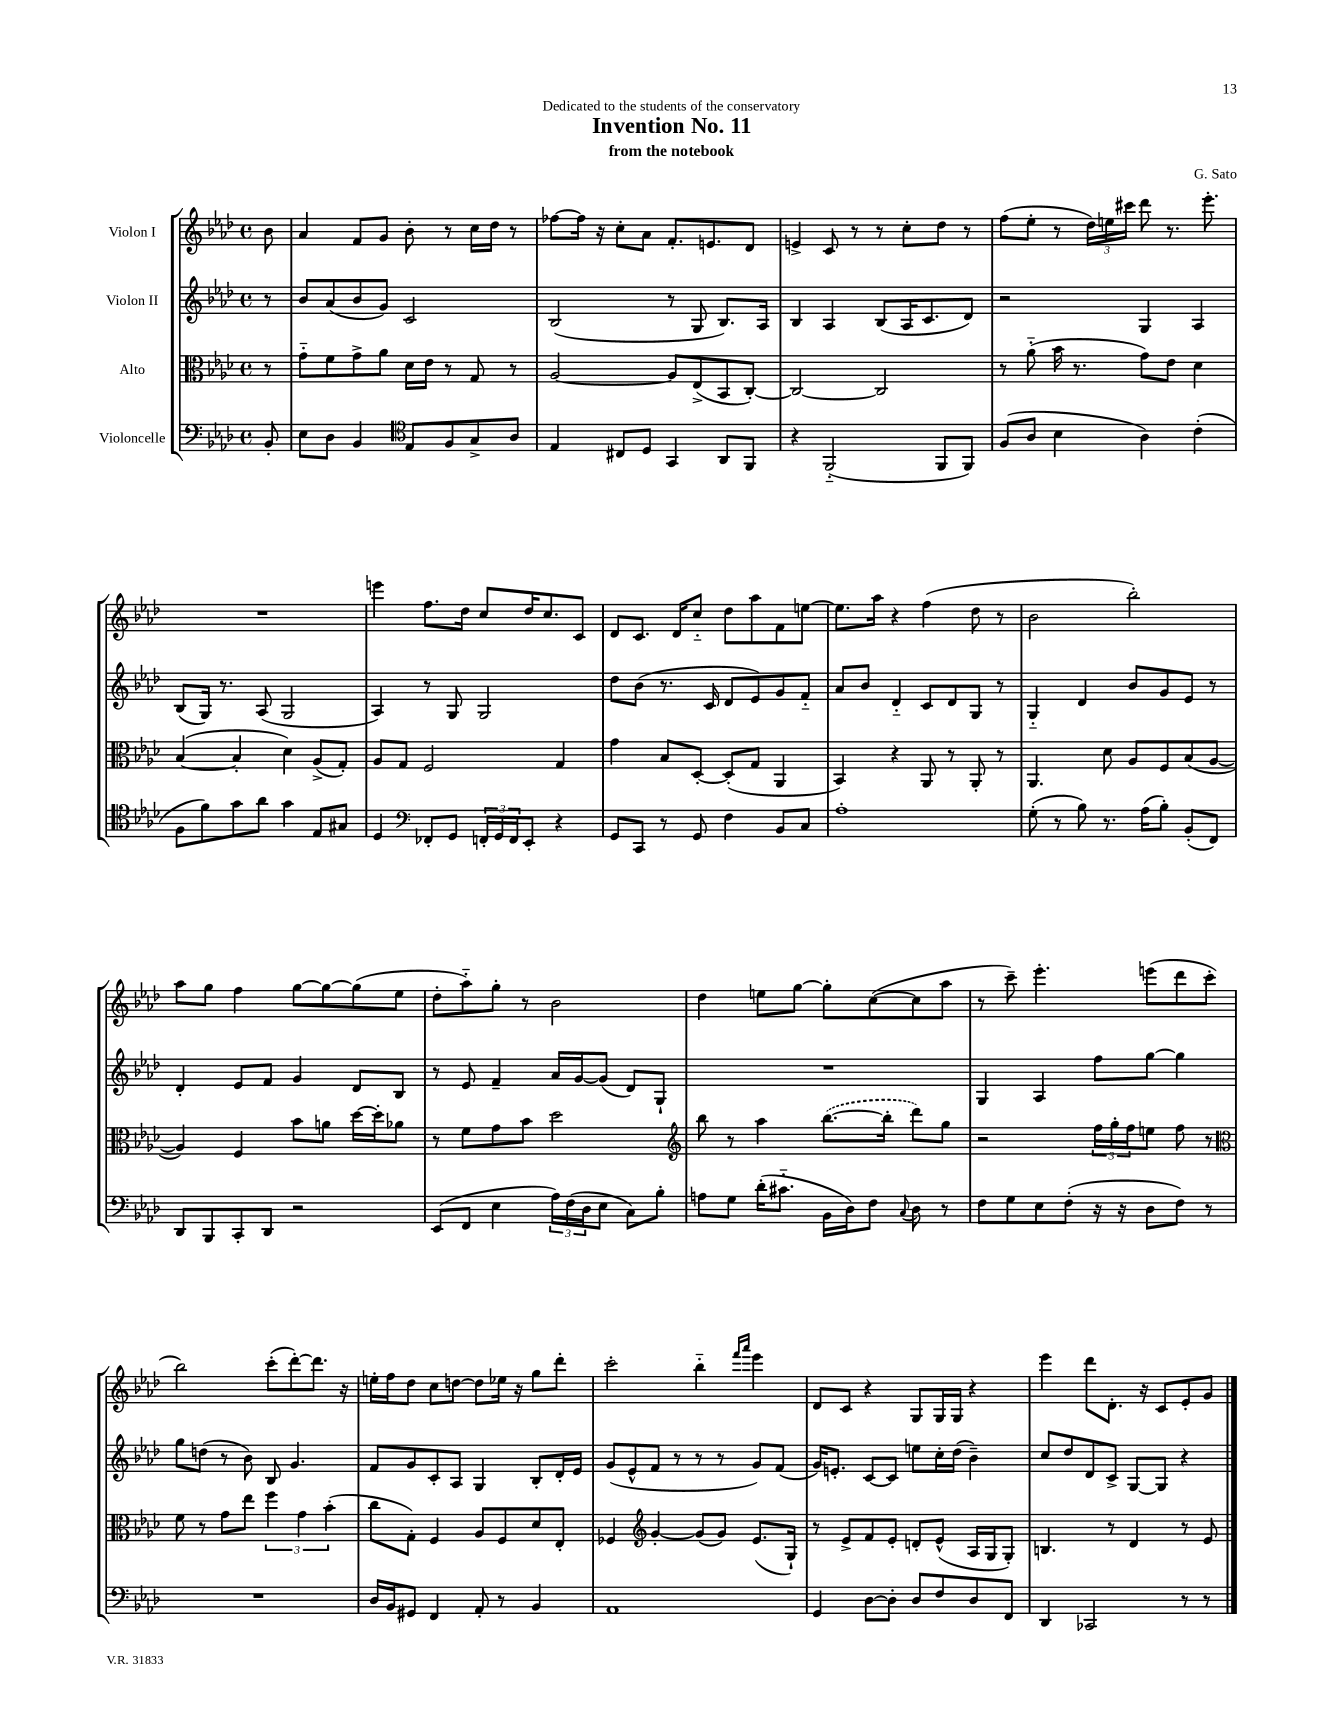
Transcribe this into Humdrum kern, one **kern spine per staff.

**kern	**kern	**kern	**kern
*part4	*part3	*part2	*part1
*staff4	*staff3	*staff2	*staff1
*I"Violoncelle	*I"Alto	*I"Violon II	*I"Violon I
*clefF4	*clefC3	*clefG2	*clefG2
*k[b-e-a-d-]	*k[b-e-a-d-]	*k[b-e-a-d-]	*k[b-e-a-d-]
*M4/4	*M4/4	*M4/4	*M4/4
*met(c)	*met(c)	*met(c)	*met(c)
=	=	=	=
8BB-'/	8r	8r	8b-\
=1	=1	=1	=1
8E-\L	8g\L	8b-/L	4a-/
8D-\J	8f\	(8a-/	.
4BB-/	8g^\	8b-/	8f/L
.	8a-\J	8g/J)	8g/J
*clefC4	*	*	*
8E-/L	16d-\LL	2c/	8b-'\
.	16e-\JJ	.	.
8F/	8r	.	8r
8G^/	8G/	.	16cc\LL
.	.	.	16dd-\JJ
8A-/J	8r	.	8r
=2	=2	=2	=2
4E-/	[2A-/	(2B-/	[8ff-X\L
.	.	.	16ff-\Jk]
.	.	.	16r
8C#X/L	.	.	8cc'\L
8D-/J	.	.	8a-\J
4GG/	8A-/L]	8r	8.f'/L
.	(8E-^/	8G/	.
.	.	.	8.en/
8AA-/L	8BB-/	8.B-/L)	.
8FF/J	[8C'/J)	.	8d-/J
.	.	16A-/Jk	.
=3	=3	=3	=3
4r	2C/_	4B-/	4en^/
(2FF/	.	4A-/	8c/
.	.	.	8r
.	2C/]	(8B-/L	8r
.	.	16A-/K	8cc'\L
.	.	8.c/	.
8FF/L	.	.	8dd-\J
8FF/J)	.	8d-/J)	8r
=4	=4	=4	=4
(8F/L	8r	2r	(8ff\L
8A-/J	(8a-\	.	8ee-'\J
4B-\	16b-\	.	8r
.	8.r	.	.
.	.	.	24dd-\LL)
.	.	.	24een\
.	.	.	24ccc#X\JJ
4A-\)	8g\L)	4G/	8ddd-\
.	8e-\J	.	8.r
(4c'\	4d-\	4A-/	.
.	.	.	8.eee-'\
!!LO:LB:g=z
=5	=5	=5	=5
8F\L	([4B-/	(8B-/L	1r
8f\)	.	16G/Jk)	.
.	.	8.r	.
8g\	4B-'/]	.	.
8a-\J	.	(8A-/	.
4g\	4d-\)	2G/	.
8E-/L	(8A-^/L	.	.
8G#X/J	8G'/J)	.	.
=6	=6	=6	=6
4D-/	8A-/L	4A-/)	4eeen\
.	8G/J	.	.
*clefF4	*	*	*
8FF-X'/L	2F/	8r	8.ff\L
8GG/J	.	8G/	.
.	.	.	16dd-\Jk
24FFn'/LL	.	2G/	8cc/L
24GG/	.	.	.
24FF/J	.	.	.
8EE-'/J	.	.	16dd-/K
.	.	.	8.cc/
4r	4G/	.	.
.	.	.	8c/J
=7	=7	=7	=7
8GG/L	4g\	8dd-\L	8d-/L
8CC/J	.	(8b-\J	8.c/J
8r	8B-/L	8.r	.
.	.	.	16d-/KL
8GG/	[8D-'/J	.	8cc/J
.	.	16c/	.
4F\	(8D-'/L]	8d-/L	8dd-\L
.	8G/J	8e-/)	8aa-\
8BB-/L	4AA-/	8g/	8f\
8C/J	.	8f/J	[8een\J
=8	=8	=8	=8
1A-'	4BB-/)	8a-/L	8.ee\L]
.	.	8b-/J	.
.	.	.	16aa-\Jk
.	4r	4d-/	4r
.	8AA-/	8c/L	(4ff\
.	8r	8d-/	.
.	8AA-'/	8G/J	8dd-\
.	8r	8r	8r
=9	=9	=9	=9
(8G'\	4.AA-/	4G/	2b-\
8r	.	.	.
8B-\)	.	4d-/	.
8.r	8d-\	.	.
.	8A-/L	8b-/L	2bb-'\)
(16A-\KL	.	.	.
8B-'\J)	8F/	8g/	.
(8BB-'/L	(8B-/	8e-/J	.
8FF/J)	[8A-/J	8r	.
!!LO:LB:g=z
=10	=10	=10	=10
8DD-/L	4A-/])	4d-'/	8aa-\L
8BBB-/	.	.	8gg\J
8CC'/	4F/	8e-/L	4ff\
8DD-/J	.	8f/J	.
2r	8b-\L	4g/	[8gg\L
.	8an\J	.	8gg\_
.	[16dd-\LL	8d-/L	(8gg\]
.	16dd-'\J]	.	.
.	8a-X\J	8B-/J	8ee-\J
=11	=11	=11	=11
(8EE-/L	8r	8r	8dd-'\L
8FF/J	8f\L	8e-/	8aa-\)
4E-\	8g\	4f~/	8gg'\J
.	8b-\J	.	8r
24A-\LL)	2dd-\	16a-/LL	2b-\
(24F\	.	.	.
.	.	[16g/J	.
24D-\J	.	.	.
8E-\J	.	(8g/J]	.
8C\L)	.	8d-/L)	.
8B-'\J	.	8G`/J	.
=12	=12	=12	=12
*	*clefG2	*	*
8An\L	8bb-\	1r	4dd-\
8G\J	8r	.	.
(16d-'\KL	4aa-\	.	8een\L
8.c#X\J	.	.	.
.	.	.	[8gg\J
16BB-\LL	([8.bb-\L	.	8gg'\L]
16D-\J)	.	.	.
8F\J	.	.	([8cc\
.	16bb-'\Jk]	.	.
8qqC/	.	.	.
8D-\	8ddd-\L)	.	8cc\]
8r	8gg\J	.	8aa-\J
=13	=13	=13	=13
8F\L	2r	4G/	8r
8G\	.	.	8ccc~\)
8E-\	.	4A-/	4.eee-'\
(8F'\J	.	.	.
16r	24ff\LL	8ff\L	.
.	24gg'\	.	.
16r	.	.	.
.	24ff\J	.	.
8D-\L	8een\J	[8gg\J	(8eeen\L
8F\J)	8ff\	4gg\]	8ddd-\
8r	8r	.	8ccc'\J
!!LO:LB:g=z
=14	=14	=14	=14
*	*clefC3	*	*
1r	8f\	8gg\L	2bb-\)
.	8r	(8ddn\J	.
.	8g\L	8r	.
.	8ee-\J	8b-\)	.
.	6ff\	8B-/	(8ccc'\L
.	.	4.g/	[8ddd-'\)
.	6g\	.	.
.	.	.	8.ddd-\J]
.	(6b-'\	.	.
.	.	.	16r
=15	=15	=15	=15
16D-/LL	8cc\L	8f/L	16een'\LL
16BB-/J	.	.	16ff\J
8GG#X/J	8G'\J)	8g/	8dd-\J
4FF/	4F/	8c'/	8cc\L
.	.	8A-/J	[8ddn\J
8AA-'/	8A-/L	4G/	8dd\L]
8r	8F/	.	16ee-X\Jk
.	.	.	16r
4BB-/	8d-/	8B-'/L	8gg\L
.	8E-'/J	16d-'/L	8ddd-'\J
.	.	16e-/JJ	.
=16	=16	=16	=16
1AA-	4F-X/	(8g/L	2ccc'\
.	.	8e-^^/	.
*	*clefG2	*	*
.	[4g'/	8f/J	.
.	.	8r	.
.	(8g/L]	8r	4bb-\
.	8g/J)	8r	.
.	.	.	16qqfff/LL
.	.	.	16qqaaa-/JJ
.	(8.e-/L	8g/L)	4eee-\
.	.	(8f/J	.
.	16G`/Jk)	.	.
=17	=17	=17	=17
4GG/	8r	16g/KL)	8d-/L
.	.	8.en'/J	.
.	8e-^/L	.	8c/J
[8D-\L	8f/	[8c/L	4r
8D-'\J]	8e-'/J	8c/J]	.
8D-/L	8dn'/L	8een\L	8G/L
8F/	(8e-^^/J	16cc'\L	16G/L
.	.	(16dd-\JJ	16G/JJ
8D-/	16A-/LL	4b-~\)	4r
.	16G/J	.	.
8FF/J	8G'/J)	.	.
=18	=18	=18	=18
4DD-/	4.Bn/	8cc/L	4eee-\
.	.	8dd-/	.
2CC-X/	.	8d-/	8ddd-\L
.	8r	8c^/J	8.d-'\J
.	4d-/	[8G/L	.
.	.	.	16r
.	.	8G/J]	8c/L
8r	8r	4r	8e-'/
8r	8e-/	.	8g/J
==	==	==	==
*-	*-	*-	*-
